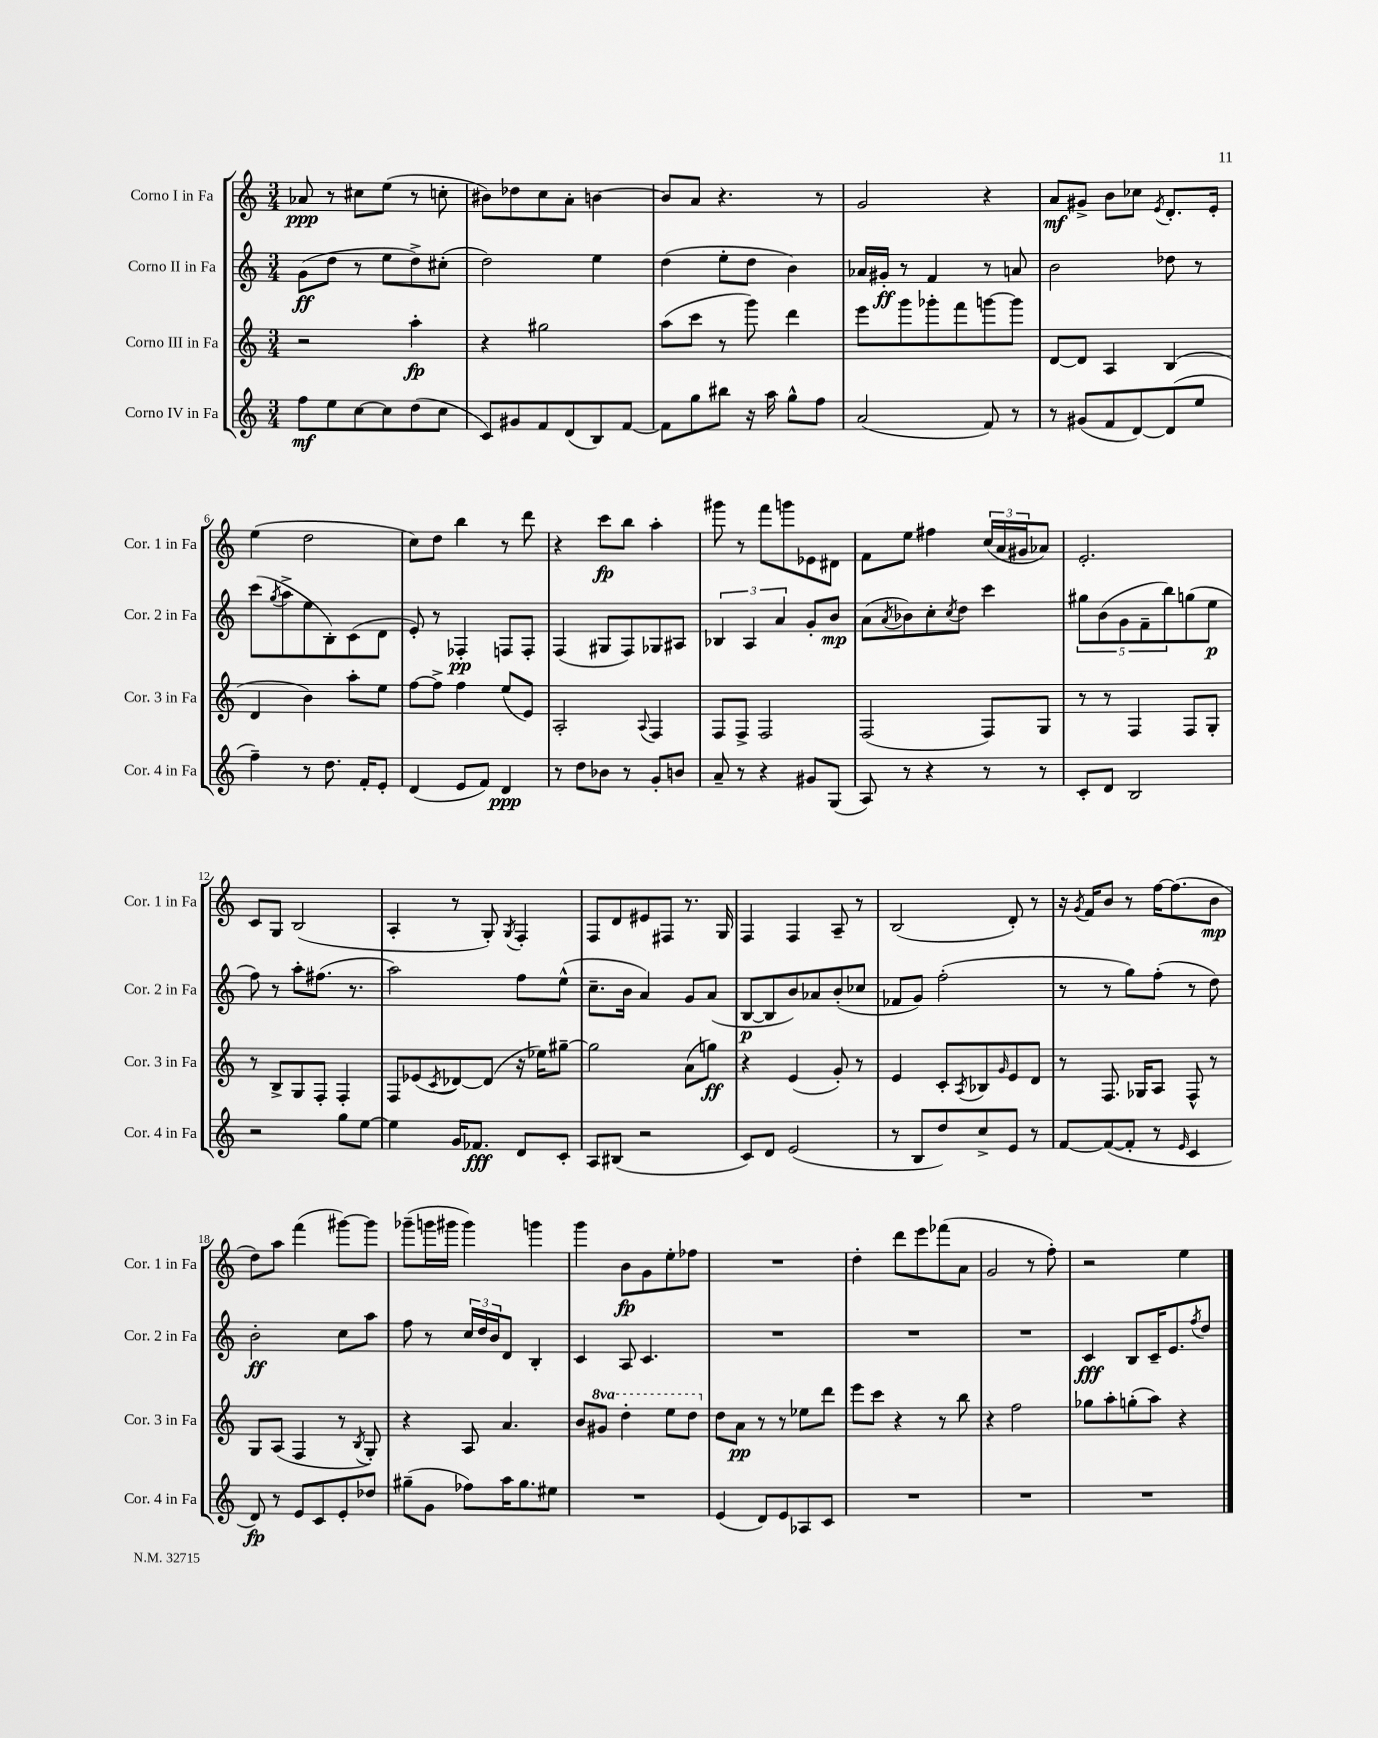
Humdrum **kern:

**kern	**dynam	**kern	**dynam	**kern	**dynam	**kern	**dynam
*part4	*part4	*part3	*part3	*part2	*part2	*part1	*part1
*staff4	*staff4	*staff3	*staff3	*staff2	*staff2	*staff1	*staff1
*I"Corno IV in Fa	*	*I"Corno III in Fa	*	*I"Corno II in Fa	*	*I"Corno I in Fa	*
*I'Cor. 4 in Fa	*	*I'Cor. 3 in Fa	*	*I'Cor. 2 in Fa	*	*I'Cor. 1 in Fa	*
*clefG2	*	*clefG2	*	*clefG2	*	*clefG2	*
*k[]	*	*k[]	*	*k[]	*	*k[]	*
*M3/4	*	*M3/4	*	*M3/4	*	*M3/4	*
=1	=1	=1	=1	=1	=1	=1	=1
8ff\L	mf	2r	.	(8g\L	ff	8a-X/	ppp
8ee\	.	.	.	8dd\J	.	8r	.
[8cc\	.	.	.	8r	.	8cc#X\L	.
8cc\]	.	.	.	8ee\L	.	(8ee\J	.
(8dd\	.	4aa'\	fp	8dd^\)	.	8r	.
8cc\J	.	.	.	(8cc#X'\J	.	8ccn'\	.
=2	=2	=2	=2	=2	=2	=2	=2
8c/L)	.	4r	.	2dd\)	.	8b#X\L)	.
8g#X/	.	.	.	.	.	8dd-X\	.
8f/	.	2gg#X\	.	.	.	8cc\	.
(8d/	.	.	.	.	.	8a'\J	.
8B/)	.	.	.	4ee\	.	[4bn\	.
[8f/J	.	.	.	.	.	.	.
=3	=3	=3	=3	=3	=3	=3	=3
8f\L]	.	(8aa\L	.	(4dd\	.	8b/L]	.
8gg\	.	8ccc\J	.	.	.	8a/J	.
8bb#X\J	.	8r	.	8ee'\L	.	4.r	.
16r	.	8ggg\)	.	8dd\J	.	.	.
16aa\	.	.	.	.	.	.	.
8gg^^\L	.	4ddd\	.	4b\)	.	.	.
8ff\J	.	.	.	.	.	8r	.
=4	=4	=4	=4	=4	=4	=4	=4
(2a/	.	8eee\L	.	16a-X/LL	.	2g/	.
.	.	.	.	16g#X'/JJ	ff	.	.
.	.	8ggg\	.	8r	.	.	.
.	.	8ggg-X'\	.	4f/	.	.	.
.	.	8fff\	.	.	.	.	.
8f/)	.	[8gggn\	.	8r	.	4r	.
8r	.	8ggg\J]	.	8an/	.	.	.
=5	=5	=5	=5	=5	=5	=5	=5
8r	.	[8d/L	.	2b\	.	8a/L	mf
(8g#X/L	.	8d/J]	.	.	.	8g#X^/J	.
8f/	.	4A/	.	.	.	8b\L	.
[8d/)	.	.	.	.	.	8cc-X\J	.
.	.	.	.	.	.	8qe/	.
(8d/]	.	(4B/	.	8dd-X\	.	8.d'/L	.
8ee/J	.	.	.	8r	.	.	.
.	.	.	.	.	.	16e'/Jk	.
!!LO:LB:g=z
=6	=6	=6	=6	=6	=6	=6	=6
4ff~\)	.	4d/	.	(8ccc\L	.	(4ee\	.
.	.	.	.	8qgg/	.	.	.
.	.	.	.	8aa^\	.	.	.
8r	.	4b\)	.	8ee\	.	2dd\	.
8.dd\	.	.	.	8B'\)	.	.	.
.	.	8aa'\L	.	(8c\	.	.	.
16f'/KL	.	.	.	.	.	.	.
8e'/J	.	8ee\J	.	8d\J	.	.	.
=7	=7	=7	=7	=7	=7	=7	=7
(4d/	.	[8ff\L	.	8e'/)	.	8cc\L)	.
.	.	8ff^\J]	.	8r	.	8dd\J	.
8e/L	.	4ff\	.	4F-X'/	pp	4bb\	.
8f/J)	.	.	.	.	.	.	.
4d/	ppp	(8ee/L	.	8Fn/L	.	8r	.
.	.	8e/J)	.	8F'/J	.	8ddd\	.
=8	=8	=8	=8	=8	=8	=8	=8
8r	.	2A'/	.	(4F/	.	4r	.
8dd\L	.	.	.	.	.	.	.
8b-X\J	.	.	.	8G#X/L	.	8ccc\L	fp
8r	.	.	.	8F/)	.	8bb\J	.
.	.	8qqA/	.	.	.	.	.
8g'/L	.	4F/	.	8G-X/	.	4aa'\	.
8bn/J	.	.	.	8A#X/J	.	.	.
=9	=9	=9	=9	=9	=9	=9	=9
8a~/	.	8F/L	.	6B-X/	.	8ggg#X\	.
8r	.	8F^/J	.	.	.	8r	.
.	.	.	.	6A/	.	.	.
4r	.	2F/	.	.	.	8fff\L	.
.	.	.	.	6a/	.	.	.
.	.	.	.	.	.	8gggn\	.
8g#X/L	.	.	.	8g'/L	.	8e-X\	.
(8G/J	.	.	.	8b/J	mp	8d#X\J	.
=10	=10	=10	=10	=10	=10	=10	=10
8A/)	.	(2F/	.	(8a\L	.	8f\L	.
.	.	.	.	8qa/	.	.	.
8r	.	.	.	8b-X\)	.	8ee\J	.
4r	.	.	.	8cc'\	.	4ff#X\	.
.	.	.	.	8qcc/	.	.	.
.	.	.	.	8dd\J	.	.	.
8r	.	8F/L)	.	4ccc\	.	(24cc/LL	.
.	.	.	.	.	.	24a/	.
.	.	.	.	.	.	24g#X/J	.
8r	.	8G/J	.	.	.	8a-X/J)	.
=11	=11	=11	=11	=11	=11	=11	=11
8c'/L	.	8r	.	10gg#X\L	.	2.e'/	.
.	.	.	.	(10b\	.	.	.
8d/J	.	8r	.	.	.	.	.
.	.	.	.	10g\	.	.	.
2B/	.	4F/	.	.	.	.	.
.	.	.	.	10f~\	.	.	.
.	.	.	.	10bb\)	.	.	.
.	.	8F/L	.	(8ggn\	.	.	.
.	.	8G'/J	.	8ee\J	p	.	.
!!LO:LB:g=z
=12	=12	=12	=12	=12	=12	=12	=12
2r	.	8r	.	8ff\)	.	8c/L	.
.	.	8B^/L	.	8r	.	8G/J	.
.	.	8G/	.	8aa'\L	.	(2B/	.
.	.	8F'/J	.	(8.ff#X\J	.	.	.
8gg\L	.	4F'/	.	.	.	.	.
.	.	.	.	8.r	.	.	.
[8ee\J	.	.	.	.	.	.	.
=13	=13	=13	=13	=13	=13	=13	=13
4ee\]	.	8F/L	.	2aa\)	.	4A'/	.
.	.	(8e-X/	.	.	.	.	.
.	.	8qc/	.	.	.	.	.
16g/KL	.	[8d-X/)	.	.	.	8r	.
8.f-X/J	fff	.	.	.	.	.	.
.	.	(8d-/J]	.	.	.	8G'/)	.
.	.	.	.	.	.	8qG/	.
8d/L	.	16r	.	8ff\L	.	4F'/	.
.	.	16ee-X\KL)	.	.	.	.	.
8c'/J	.	[8gg#X~\J	.	(8ee^^\J	.	.	.
=14	=14	=14	=14	=14	=14	=14	=14
8A/L	.	2gg#\]	.	8.cc~\L	.	8F/L	.
(8B#X/J	.	.	.	.	.	8d/	.
.	.	.	.	16b\Jk	.	.	.
2r	.	.	.	4a/)	.	8e#X/	.
.	.	.	.	.	.	8F#X/J	.
.	.	(8a\L	.	8g/L	.	8.r	.
.	.	8ggn\J)	ff	(8a/J	.	.	.
.	.	.	.	.	.	16G/	.
=15	=15	=15	=15	=15	=15	=15	=15
8c/L)	.	4r	.	[8B/L	p	4F/	.
8d/J	.	.	.	8B/]	.	.	.
(2e/	.	(4e/	.	8b/)	.	4F/	.
.	.	.	.	8a-X/	.	.	.
.	.	8g'/)	.	(8b'/	.	8A~/	.
.	.	8r	.	8cc-X/J	.	8r	.
=16	=16	=16	=16	=16	=16	=16	=16
8r	.	4e/	.	8f-X/L	.	(2B/	.
8B/L	.	.	.	8g/J)	.	.	.
8dd/)	.	8c'/L	.	(2ff'\	.	.	.
.	.	8qA/	.	.	.	.	.
8cc^/	.	8B-X/	.	.	.	.	.
.	.	16qqg/	.	.	.	.	.
8e/J	.	8e/	.	.	.	8d'/)	.
8r	.	8d/J	.	.	.	8r	.
=17	=17	=17	=17	=17	=17	=17	=17
[8f/L	.	8r	.	8r	.	16r	.
.	.	.	.	.	.	8qg/	.
.	.	.	.	.	.	16f/KL	.
(8f/_	.	8.F/	.	8r	.	8b/J	.
8f'/J]	.	.	.	8gg\L)	.	8r	.
.	.	16G-X/KL	.	.	.	.	.
8r	.	8A/J	.	(8ff'\J	.	[16ff\KL	.
.	.	.	.	.	.	(8.ff\]	.
16qqe/	.	.	.	.	.	.	.
4c/	.	8F^^/	.	8r	.	.	.
.	.	8r	.	8dd\)	.	8b\J	mp
!!LO:LB:g=z
=18	=18	=18	=18	=18	=18	=18	=18
8d/)	fp	8G/L	.	2b'\	ff	8dd\L)	.
8r	.	(8A/J	.	.	.	8aa\J	.
8e/L	.	4F/	.	.	.	(4fff\	.
8c/	.	.	.	.	.	.	.
8e'/	.	8r	.	8cc\L	.	[8ggg#X\L)	.
.	.	8qB/	.	.	.	.	.
8dd-X/J	.	8G'/)	.	8aa\J	.	8ggg#\J]	.
=19	=19	=19	=19	=19	=19	=19	=19
(8gg#X~\L	.	4r	.	8ff\	.	(8ggg-X~\L	.
8g\J	.	.	.	8r	.	16gggn\L	.
.	.	.	.	.	.	16ggg#X\JJ	.
8ff-X\L)	.	8A/	.	24cc/LL	.	4ggg#\)	.
.	.	.	.	24dd/	.	.	.
.	.	.	.	24b/J	.	.	.
16aa\K	.	4.a/	.	8d/J	.	.	.
8.gg#\	.	.	.	.	.	.	.
.	.	.	.	4B'/	.	4gggn\	.
8ee#X\J	.	.	.	.	.	.	.
=20	=20	=20	=20	=20	=20	=20	=20
2.r	.	8b/L	.	4c/	.	4ggg\	.
*	*	*8va	*	*	*	*	*
.	.	8gg#X/J	.	.	.	.	.
.	.	4ddd'\	.	8A/	.	8b\L	fp
.	.	.	.	4.c/	.	8g\	.
.	.	8eee\L	.	.	.	8ee'\	.
.	.	8ddd\J	.	.	.	8ff-X\J	.
=21	=21	=21	=21	=21	=21	=21	=21
*	*	*X8va	*	*	*	*	*
(4e/	.	8dd\L	.	2.r	.	2.r	.
.	.	8a\J	pp	.	.	.	.
8d/L)	.	8r	.	.	.	.	.
8e/	.	8r	.	.	.	.	.
8A-X/	.	8ee-X\L	.	.	.	.	.
8c/J	.	8ddd\J	.	.	.	.	.
=22	=22	=22	=22	=22	=22	=22	=22
2.r	.	8eee\L	.	2.r	.	4dd'\	.
.	.	8ccc\J	.	.	.	.	.
.	.	4r	.	.	.	8ddd\L	.
.	.	.	.	.	.	8eee\	.
.	.	8r	.	.	.	(8fff-X\	.
.	.	8bb\	.	.	.	8a\J	.
=23	=23	=23	=23	=23	=23	=23	=23
2.r	.	4r	.	2.r	.	2g/	.
.	.	2ff\	.	.	.	.	.
.	.	.	.	.	.	8r	.
.	.	.	.	.	.	8ff'\)	.
=24	=24	=24	=24	=24	=24	=24	=24
2.r	.	8gg-X\L	.	4c/	fff	2r	.
.	.	8aa'\	.	.	.	.	.
.	.	(8ggn'\	.	8B/L	.	.	.
.	.	8aa\J)	.	16c~/K	.	.	.
.	.	.	.	8.e/	.	.	.
.	.	4r	.	.	.	4ee\	.
.	.	.	.	8qff/	.	.	.
.	.	.	.	8dd/J	.	.	.
==	==	==	==	==	==	==	==
*-	*-	*-	*-	*-	*-	*-	*-
